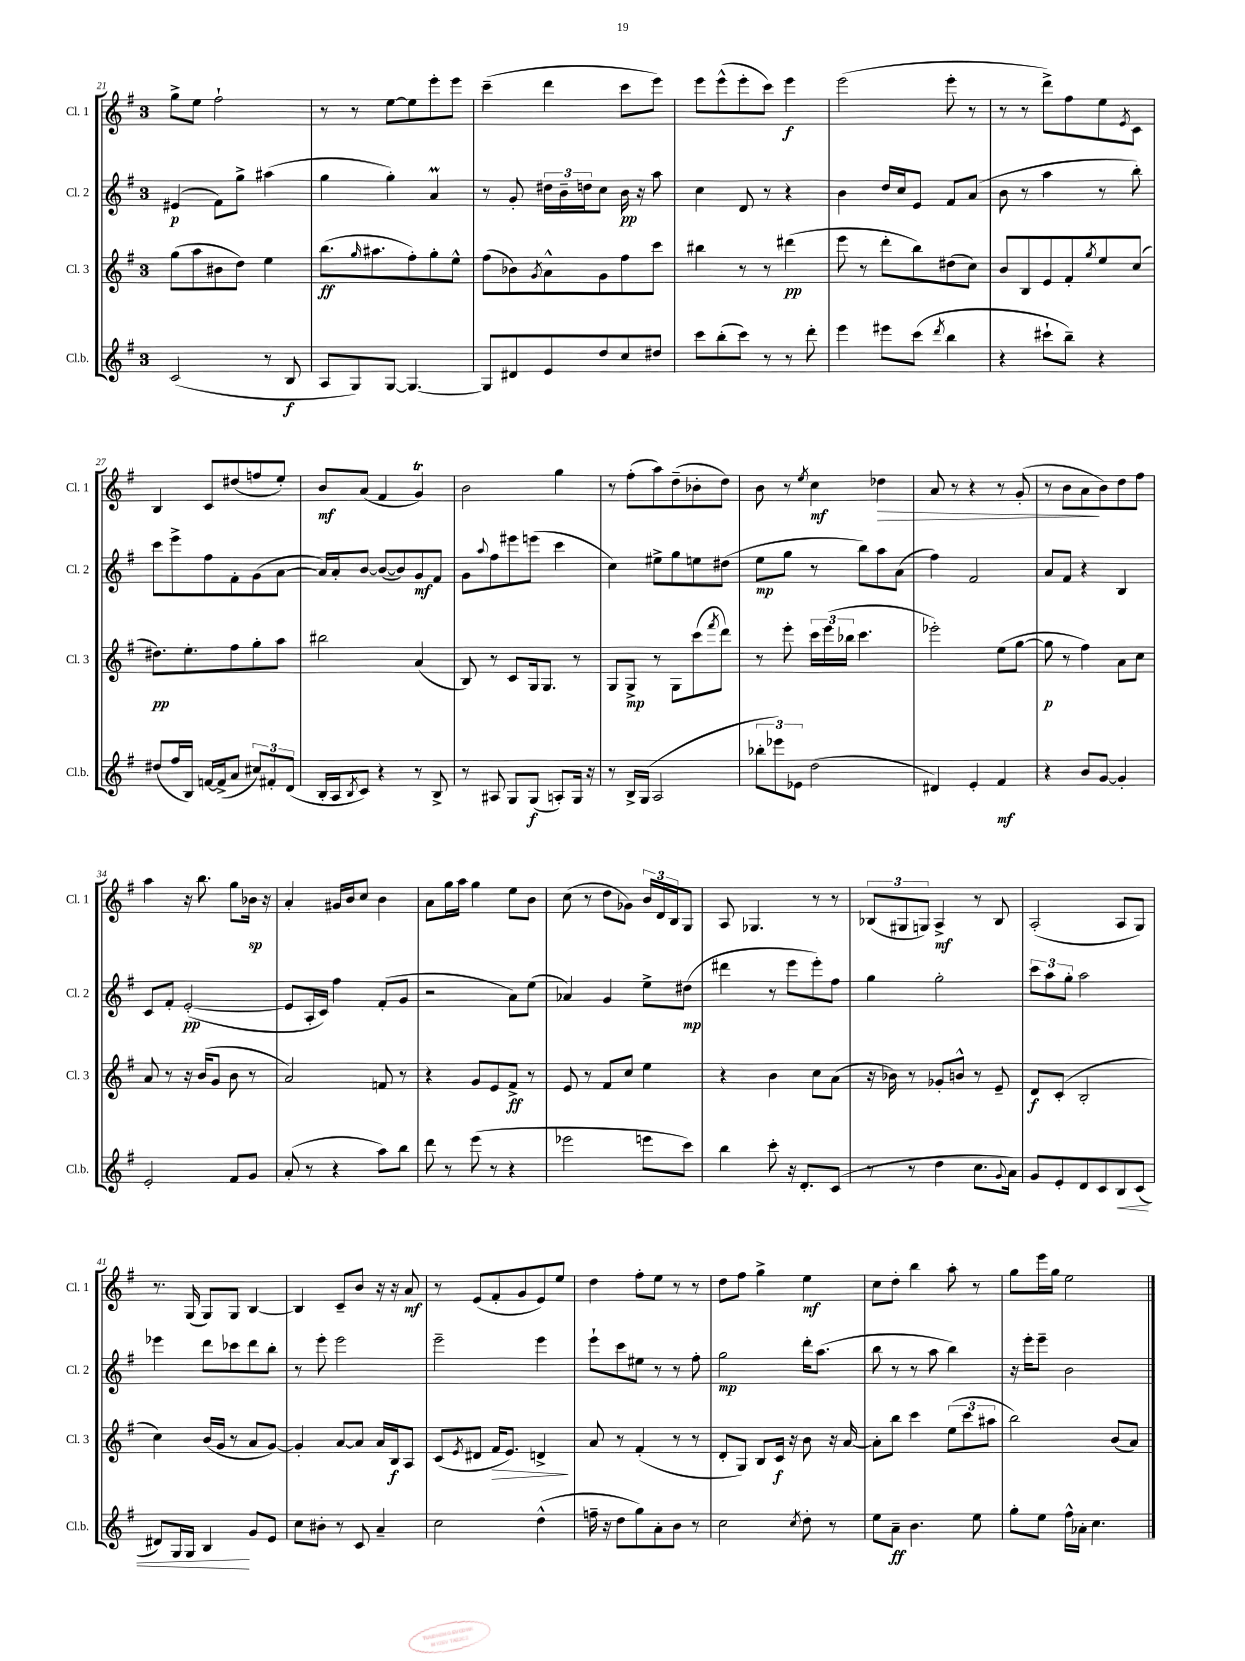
<<
\new StaffGroup <<
\new Staff = "s0" \with { instrumentName = "Cl. 1" shortInstrumentName = "Cl. 1" } {
    \clef treble \key g \major \once \override Staff.TimeSignature.style = #'single-digit \time 3/4
    g''8-> e''8 fis''2-! |
    r8 r8 e''8~ e''8 e'''8-. e'''8 |
    c'''4--( d'''4 c'''8 e'''8) |
    e'''8 e'''8-^( e'''8-. c'''8) e'''4\f |
    e'''2( e'''8-. r8 |
    r8 r8 d'''8->) fis''8 e''8 \acciaccatura { e'8 } c'8 |
    b4 c'8 dis''8( f''8 e''8-.) |
    b'8\mf a'8( fis'4 g'4\trill) |
    b'2 g''4 |
    r8 fis''8-.( a''8) d''8--( bes'8-. d''8) |
    b'8 r8 \acciaccatura { e''8 } c''4\mf des''4\> |
    a'8 r8 r4 r8 g'8-.( |
    r8 b'8 a'8\! b'8) d''8 fis''8 |
    a''4 r16 b''8. g''8 bes'16\sp r16 |
    a'4-. gis'16 b'16 c''8 b'4 |
    a'8 g''16 a''16 g''4 e''8 b'8 |
    c''8( r8 d''8 ges'8) \tuplet 3/2 { b'16 d'16 b16 } g8 |
    a8 ges4. r8 r8 |
    \tuplet 3/2 { bes8( gis8 g8) } a4->\mf r8 bes8 |
    a2-.( a8 g8) |
    r8. g16( g8) g8 b4~ |
    b4 c'8-- b'8 r16 r16 a'8\mf |
    r8 e'8( fis'8-. g'8 e'8) e''8 |
    d''4 fis''8-. e''8 r8 r8 |
    d''8 fis''8 g''4-> e''4\mf |
    c''8 d''8-. b''4 a''8-. r8 |
    g''8 e'''16 g''16 e''2 \bar "|." |
}
\new Staff = "s1" \with { instrumentName = "Cl. 2" shortInstrumentName = "Cl. 2" } {
    \clef treble \key g \major \once \override Staff.TimeSignature.style = #'single-digit \time 3/4
    eis'4\p( fis'8) g''8-> ais''4( |
    g''4 g''4-.) a'4\prall |
    r8 g'8-. \tuplet 3/2 { dis''16 b'16-- d''16 } c''8 b'16\pp r16 a''8 |
    c''4 d'8 r8 r4 |
    b'4 d''16 c''16 e'8 fis'8 a'8( |
    b'8 r8 a''4 r8 b''8-.) |
    c'''8 e'''8-> fis''8 fis'8-. g'8( a'8~ |
    a'16) a'16-. b'8~ b'8~( b'8) g'8\mf fis'8 |
    g'8 \appoggiatura { a''8 } fis''8 eis'''8 e'''8( c'''4 |
    c''4) eis''8-> g''8 e''8 dis''8( |
    e''8\mp g''8 r8 b''8) a''8 a'8( |
    fis''4) fis'2 |
    a'8 fis'8 r4 b4 |
    c'8 fis'8-. e'2~-.\pp( |
    e'8 a16-. c'16) fis''4 fis'8-.( g'8 |
    r2 a'8) e''8( |
    aes'4) g'4 e''8-> dis''8\mp( |
    dis'''4 r8 e'''8 e'''8-.) fis''8 |
    g''4 g''2-. |
    \tuplet 3/2 { c'''8 a''8 g''8-. } a''2 |
    ees'''4 d'''8 ces'''8 d'''8 b''8-. |
    r8 e'''8-. e'''2 |
    e'''2-- e'''4 |
    e'''8-! c'''8 eis''8 r8 r8 fis''8-. |
    g''2\mp d'''16-. a''8.( |
    b''8 r8 r8 a''8 b''4) |
    r16 e'''16-. e'''8-- b'2 \bar "|." |
}
\new Staff = "s2" \with { instrumentName = "Cl. 3" shortInstrumentName = "Cl. 3" } {
    \clef treble \key g \major \once \override Staff.TimeSignature.style = #'single-digit \time 3/4
    g''8( a''8 bis'8 d''8) e''4 |
    b''8.\ff( \grace { g''16 } ais''8. fis''8-.) g''8-. e''8-^ |
    fis''8( bes'8) \acciaccatura { g'8 } a'8-^ g'8 fis''8 c'''8 |
    bis''4 r8 r8 dis'''4\pp( |
    e'''8 r8 d'''8-. b''8) dis''8( c''8) |
    b'8 b8 e'8 fis'8-. \acciaccatura { g''8 } e''8 c''8( |
    dis''8.\pp) e''8.-. fis''8 g''8-. a''8 |
    bis''2 a'4( |
    b8) r8 c'8 g16 g8. r8 |
    g8 g8->\mp r8 g8 c'''8( \acciaccatura { fis'''8 } d'''8) |
    r8 e'''8-. \tuplet 3/2 { c'''16 e'''16( bes''16 } c'''4. |
    ees'''2-.) e''8( g''8~ |
    g''8\p r8 fis''4) a'8 c''8 |
    a'8 r8 r16 b'16( g'8 b'8 r8 |
    a'2) f'8 r8 |
    r4 g'8 e'8 fis'8->\ff r8 |
    e'8 r8 fis'8 c''8 e''4 |
    r4 b'4 c''8 a'8( |
    r16 bes'16) r8 ges'8-. b'8-^ r8 e'8-- |
    d'8\f c'8-.( b2-. |
    c''4) b'16( g'16 r8 a'8 g'8~) |
    g'4-. a'8~ a'8 a'16 b16\f a8 |
    c'8( \acciaccatura { e'8 } dis'8 fis'16\> e'8.) d'4->\! |
    a'8 r8 fis'4-.( r8 r8 |
    d'8-. g8) b8 c'16\f r16 b'8 r16 a'16~ |
    a'8-. b''8 c'''4 \tuplet 3/2 { e''8( c'''8 ais''8 } |
    b''2) b'8( a'8) \bar "|." |
}
\new Staff = "s3" \with { instrumentName = "Cl.b." shortInstrumentName = "Cl.b." } {
    \clef treble \key g \major \once \override Staff.TimeSignature.style = #'single-digit \time 3/4
    c'2( r8 b8\f |
    a8 g8) g8~ g4.~ |
    g8 dis'8 e'8 d''8 c''8 dis''8 |
    c'''8 b''8-.( c'''8) r8 r8 d'''8-. |
    e'''4 eis'''8 c'''8( \acciaccatura { d'''8 } b''4 |
    r4 cis'''8-! b''8--) r4 |
    dis''8( fis''16 b16) f'16~ f'16->( a'8 \tuplet 3/2 { cis''8) fis'8-. d'8( } |
    b16-. a16 \acciaccatura { b8 } c'8) r4 r8 b8-> |
    r8 ais8 g8 g8\f( a8-.) g16 r16 |
    r8 b16-> g16( a2 |
    \tuplet 3/2 { bes''8-. ees'''8) ees'8 } d''2( |
    dis'4) e'4-. fis'4\mf |
    r4 b'8 g'8~ g'4-. |
    e'2-. fis'8 g'8 |
    a'8-.( r8 r4 a''8) b''8 |
    d'''8 r8 e'''8( r8 r4 |
    ees'''2 e'''8 c'''8) |
    b''4 c'''8-. r16 d'8.-. c'8( |
    r8 r8 d''4 c''8. \appoggiatura { g'8 } a'16) |
    g'8 e'8-. d'8 c'8 b8\< c'8( |
    dis'8) g16 g16 b4\! g'8 e'8 |
    c''8 bis'8-. r8 c'8 a'4-- |
    c''2 d''4-^( |
    f''16-- r16 d''8 g''8) a'8-. b'8 r8 |
    c''2 \acciaccatura { c''8 } d''8-. r8 |
    e''8 a'8--\ff b'4. e''8 |
    g''8-. e''8 fis''16-^ aes'16-. c''4. \bar "|." |
}
>>
>>
\layout { \context { \Score currentBarNumber = #21 } }
